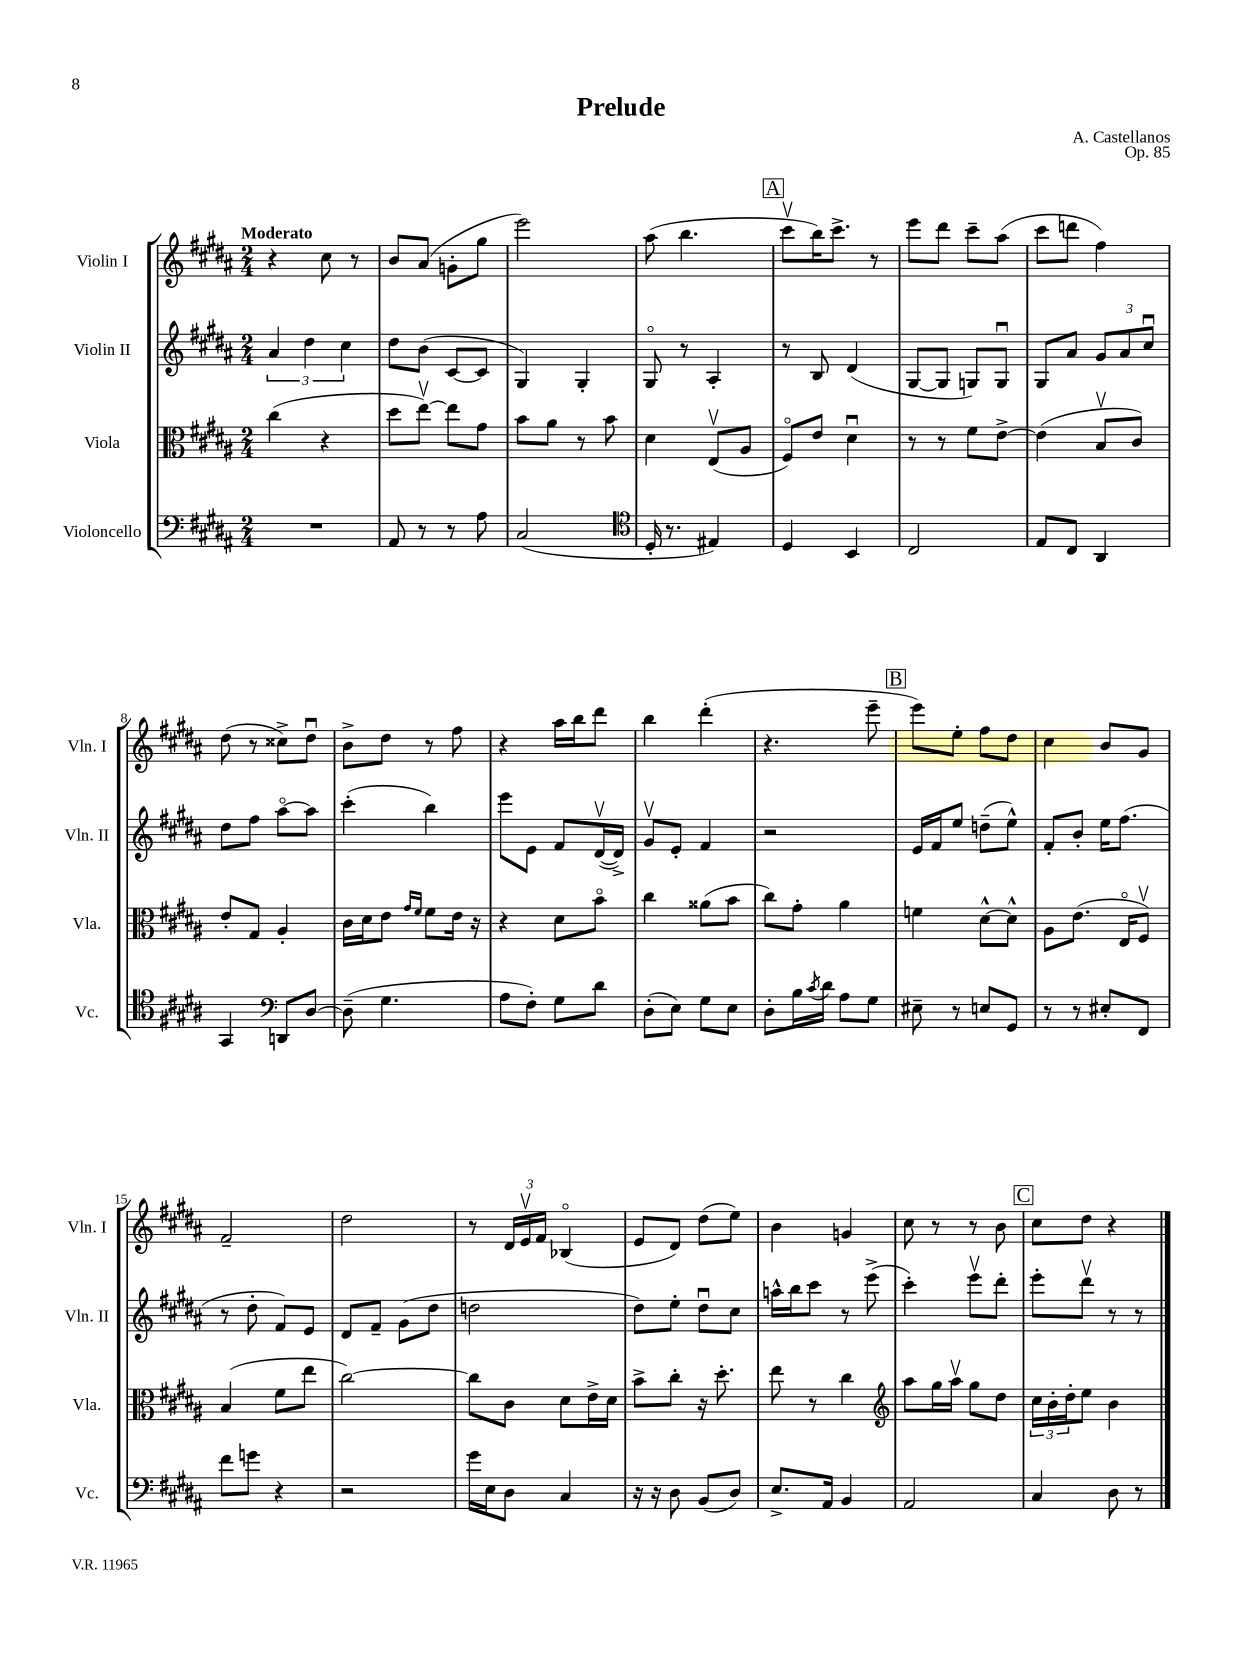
\header { title = "Prelude" composer = "A. Castellanos" opus = "Op. 85" }
<<
\new StaffGroup <<
\new Staff = "s0" \with { instrumentName = "Violin I" shortInstrumentName = "Vln. I" } {
    \clef treble \key b \major \numericTimeSignature \time 2/4 \tempo "Moderato"
    r4 cis''8 r8 |
    b'8 ais'8( g'8-. gis''8 |
    e'''2) |
    ais''8( b''4. |
    \mark \markup { \box "A" } cis'''8\upbow b''16) cis'''8.-> r8 |
    e'''8 dis'''8 cis'''8-- ais''8( |
    cis'''8 d'''8 fis''4) |
    dis''8( r8 cisis''8->) dis''8\downbow |
    b'8-> dis''8 r8 fis''8 |
    r4 ais''16 b''16 dis'''8 |
    b''4 dis'''4-.( |
    r4. e'''8-- |
    \mark \markup { \box "B" } e'''8) e''8-. fis''8 dis''8 |
    cis''4 b'8 gis'8 |
    fis'2-- |
    dis''2 |
    r8 \tuplet 3/2 { dis'16 e'16\upbow fis'16 } bes4\flageolet( |
    e'8 dis'8) dis''8( e''8) |
    b'4 g'4 |
    cis''8 r8 r8 b'8 |
    \mark \markup { \box "C" } cis''8 dis''8 r4 \bar "|." |
}
\new Staff = "s1" \with { instrumentName = "Violin II" shortInstrumentName = "Vln. II" } {
    \clef treble \key b \major \numericTimeSignature \time 2/4
    \tuplet 3/2 { ais'4 dis''4 cis''4 } |
    dis''8 b'8( cis'8~ cis'8 |
    gis4) gis4-. |
    gis8\flageolet r8 ais4-. |
    \mark \markup { \box "A" } r8 b8 dis'4( |
    gis8~ gis8 g8) g8\downbow |
    gis8 ais'8 \tuplet 3/2 { gis'8 ais'8 cis''8\downbow } |
    dis''8 fis''8 ais''8~\flageolet ais''8 |
    cis'''4-.( b''4) |
    e'''8 e'8 fis'8 dis'16~\upbow( dis'16->) |
    gis'8\upbow e'8-. fis'4 |
    r2 |
    \mark \markup { \box "B" } e'16 fis'16 e''8 d''8--( e''8-^) |
    fis'8-. b'8-. e''16 fis''8.( |
    r8 dis''8-. fis'8) e'8 |
    dis'8 fis'8-- gis'8( dis''8 |
    d''2 |
    dis''8) e''8-. dis''8\downbow cis''8 |
    a''16-^ b''16 cis'''8 r8 e'''8->( |
    cis'''4-.) e'''8\upbow dis'''8-. |
    \mark \markup { \box "C" } e'''8-. dis'''8\upbow r8 r8 \bar "|." |
}
\new Staff = "s2" \with { instrumentName = "Viola" shortInstrumentName = "Vla." } {
    \clef alto \key b \major \numericTimeSignature \time 2/4
    cis''4( r4 |
    dis''8 e''8~\upbow) e''8 gis'8 |
    b'8 ais'8 r8 b'8 |
    dis'4 e8\upbow( ais8 |
    \mark \markup { \box "A" } fis8\flageolet) e'8 dis'4\downbow |
    r8 r8 fis'8 e'8~-> |
    e'4( b8\upbow cis'8) |
    e'8-. gis8 ais4-. |
    cis'16 dis'16 e'8 \grace { gis'16 fis'16 } fis'8 e'16 r16 |
    r4 dis'8 b'8\flageolet |
    cis''4 aisis'8( b'8 |
    cis''8) gis'8-. ais'4 |
    \mark \markup { \box "B" } f'4 dis'8~-^ dis'8-^ |
    ais8 e'8.( e16\flageolet fis8\upbow) |
    b4( fis'8 e''8 |
    cis''2~) |
    cis''8 cis'8 dis'8 e'16-> dis'16 |
    b'8-> cis''8-. r16 dis''8.-. |
    e''8 r8 cis''4 |
    \clef treble ais''8 gis''16 ais''16\upbow gis''8 dis''8 |
    \mark \markup { \box "C" } \tuplet 3/2 { cis''16 b'16-. dis''16-. } e''8 b'4 \bar "|." |
}
\new Staff = "s3" \with { instrumentName = "Violoncello" shortInstrumentName = "Vc." } {
    \clef bass \key b \major \numericTimeSignature \time 2/4
    R2 |
    ais,8 r8 r8 ais8 |
    cis2( |
    \clef tenor dis16-. r8. eis4) |
    \mark \markup { \box "A" } dis4 b,4 |
    cis2 |
    e8 cis8 ais,4 |
    gis,4 \clef bass d,8 dis8~ |
    dis8--( gis4. |
    ais8 fis8-.) gis8 dis'8 |
    dis8-.( e8) gis8 e8 |
    dis8-. b16 \acciaccatura { cis'8 } dis'16 ais8 gis8 |
    \mark \markup { \box "B" } eis8-- r8 e8 gis,8 |
    r8 r8 eis8-. fis,8 |
    fis'8 g'8 r4 |
    r2 |
    gis'16 e16 dis8 cis4 |
    r16 r16 dis8 b,8( dis8) |
    e8.-> ais,16 b,4 |
    ais,2 |
    \mark \markup { \box "C" } cis4 dis8 r8 \bar "|." |
}
>>
>>
